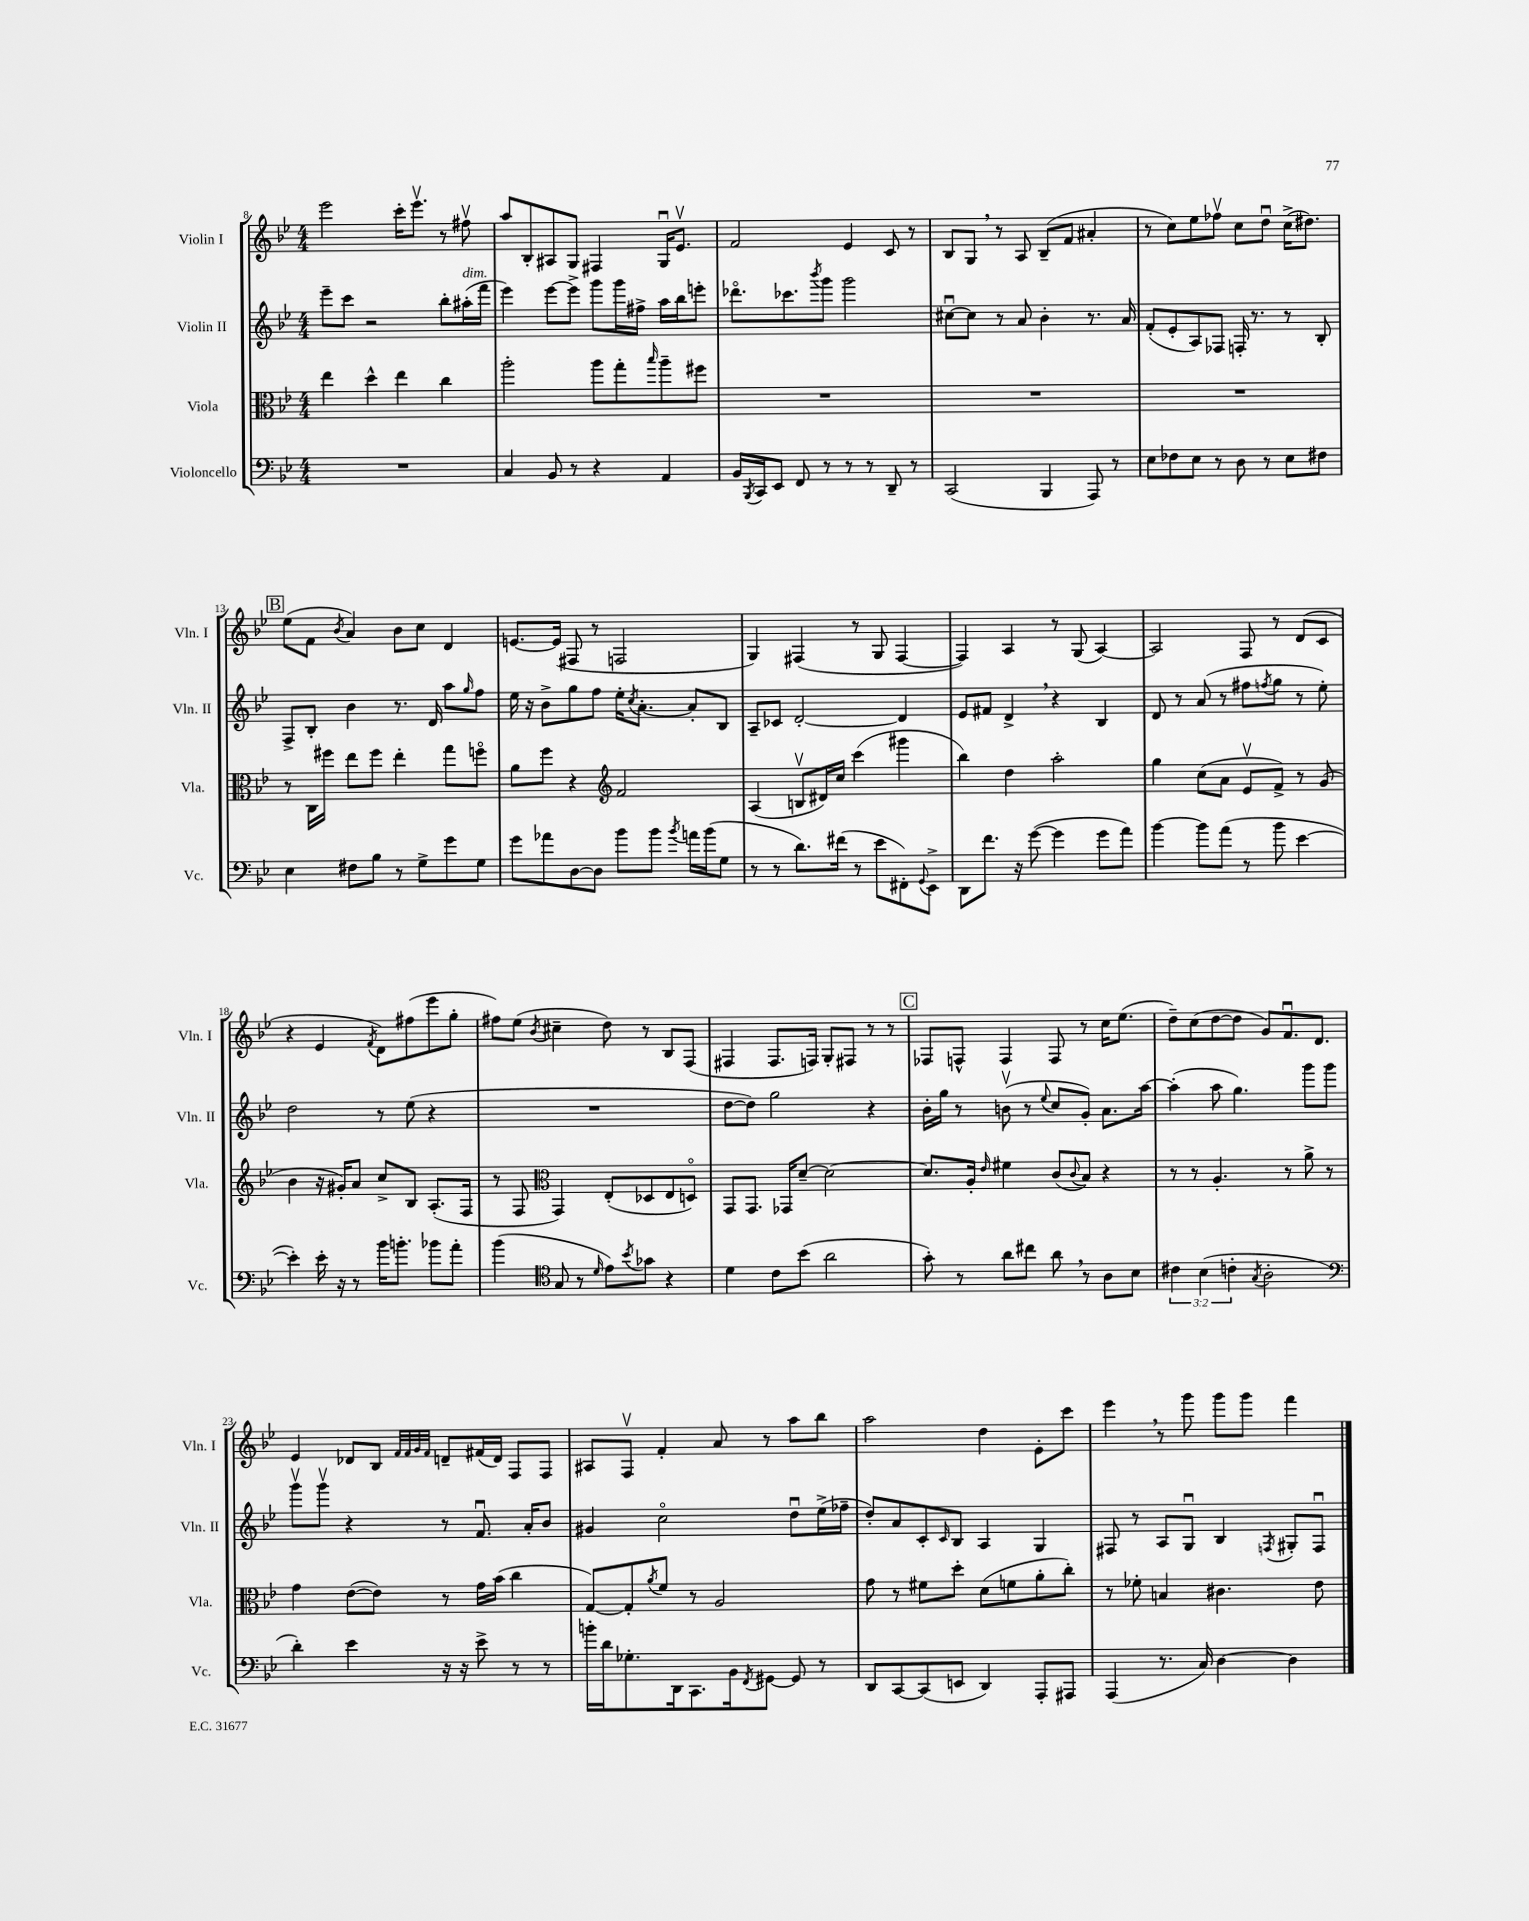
<<
\new StaffGroup <<
\new Staff = "s0" \with { instrumentName = "Violin I" shortInstrumentName = "Vln. I" } {
    \clef treble \key bes \major \numericTimeSignature \time 4/4
    ees'''2 c'''16-. ees'''8.\upbow r8 fis''8\upbow |
    a''8 bes8-. ais8 g8 fis4 g16\downbow ees'8.\upbow |
    f'2 ees'4 c'8 r8 |
    bes8 g8 \breathe r8 a8 bes8--( f'8 ais'4-. |
    r8 c''8) ees''8 fes''8\upbow c''8 d''8\downbow c''16->( dis''8.) |
    \mark \markup { \box "B" } ees''8( f'8 \acciaccatura { bes'8 } a'4) bes'8 c''8 d'4 |
    e'8.~ e'16( fis8 r8 f2 |
    g4) fis4( r8 g8 fis4~ |
    fis4) a4 r8 g8( a4~) |
    a2 f8 r8 d'8( c'8 |
    r4 ees'4 \acciaccatura { f'8 } d'8) fis''8( ees'''8 g''8-. |
    fis''8) ees''8( \acciaccatura { bes'8 } cis''4-- d''8) r8 bes8 f8( |
    fis4 fis8. f16) g8-. fis8 r8 r8 |
    \mark \markup { \box "C" } fes8 f8-^ f4 f8 r8 c''16 ees''8.( |
    d''8--) c''8( d''8~ d''8 g'8) f'8.\downbow d'8. |
    ees'4 des'8 bes8 \grace { f'32 f'32 g'32 f'32 } d'8-- fis'16( d'16) f8 f8 |
    ais8 f8\upbow f'4-. a'8 r8 a''8 bes''8 |
    a''2 d''4 ees'8-. c'''8 |
    ees'''4 \breathe r8 g'''8 g'''8 g'''8 f'''4 \bar "|." |
}
\new Staff = "s1" \with { instrumentName = "Violin II" shortInstrumentName = "Vln. II" } {
    \clef treble \key bes \major \numericTimeSignature \time 4/4
    ees'''8-- c'''8 r2 bes''8-. ais''16-.^\markup { \italic "dim." }( f'''16 |
    ees'''4) ees'''8~ ees'''8-> g'''8 g'''16 fis''16-> a''16 bes''16 e'''8-. |
    des'''8.\flageolet ces'''8. \acciaccatura { bes'''8 } g'''8 g'''2 |
    cis''8~\downbow cis''8 r8 a'8 bes'4-. r8. a'16 |
    f'8-.( ees'8-. a8) fes8 f16-. r8. r8 bes8-. |
    \mark \markup { \box "B" } f8-> bes8-. bes'4 r8. d'16 a''8 \grace { g''16 } f''8 |
    ees''16 r16 bes'8-> g''8 f''8 ees''16-. \acciaccatura { c''8 } a'8.~-. a'8-. bes8 |
    a8-- ces'8 d'2~-. d'4 |
    ees'8 fis'8 d'4-> \breathe r4 bes4 |
    d'8 r8 a'8( r8 fis''8 \acciaccatura { f''8 } g''8 r8 ees''8-.) |
    d''2 r8 ees''8( r4 |
    R1 |
    d''8~ d''8) g''2 r4 |
    \mark \markup { \box "C" } bes'16-. g''16 r8 b'8\upbow( r8 \appoggiatura { ees''8 } c''8 g'8-.) a'8. a''16~ |
    a''4-.( a''8 g''4.) g'''8 g'''8 |
    g'''8\upbow g'''8\upbow r4 r8 f'8.\downbow a'16-. bes'8 |
    gis'4 c''2\flageolet d''8\downbow ees''16->( fes''16-- |
    d''8-.) a'8 c'8-. \grace { c'16 } bes8 a4 g4 |
    fis8 r8 a8 g8\downbow bes4 \acciaccatura { f8 } gis8-. f8\downbow \bar "|." |
}
\new Staff = "s2" \with { instrumentName = "Viola" shortInstrumentName = "Vla." } {
    \clef alto \key bes \major \numericTimeSignature \time 4/4
    ees''4 d''4-^ ees''4 c''4 |
    a''2-. a''8 g''8-. \grace { bes''16 } a''8-- fis''8 |
    R1 |
    R1 |
    R1 |
    \mark \markup { \box "B" } r8 c16 fis''16 ees''8 fis''8 ees''4-. g''8 f''8\flageolet |
    a'8 f''8 r4 \clef treble f'2 |
    a4( b8\upbow dis'16) c''16 c'''4( gis'''4 |
    bes''4) d''4 a''2-. |
    g''4 c''8( a'8 ees'8\upbow f'8->) r8 g'8( |
    bes'4 r16 gis'16-.) a'8 c''8-> bes8 a8.-.( f16 |
    r8 f8 \clef alto g,4) ees8-.( des8 ees8 d8\flageolet) |
    g,8 g,8. ges,16 d'8~-- d'2~ |
    \mark \markup { \box "C" } d'8. a16-. \grace { ees'16 } fis'4 c'8( \appoggiatura { c'8 } bes8) r4 |
    r8 r8 a4.-. r8 a'8-> r8 |
    g'4 ees'8~( ees'8) r8 g'16 bes'16( c''4 |
    g8~) g8-. \acciaccatura { a'8 } f'8 r8 a2 |
    g'8 r8 fis'8 d''8-. d'8( f'8 a'8-. c''8-.) |
    r8 fes'8-. b4 cis'4. ees'8 \bar "|." |
}
\new Staff = "s3" \with { instrumentName = "Violoncello" shortInstrumentName = "Vc." } {
    \clef bass \key bes \major \numericTimeSignature \time 4/4 \override Staff.TupletNumber.text = #tuplet-number::calc-fraction-text
    R1 |
    c4 bes,8 r8 r4 a,4 |
    bes,16 \acciaccatura { bes,,8 } c,16 ees,8 f,8 r8 r8 r8 d,8-- r8 |
    c,2( bes,,4 a,,8) r8 |
    ees8 fes8 ees8 r8 d8 r8 ees8 fis8 |
    \mark \markup { \box "B" } ees4 fis8 bes8 r8 g8-> g'8 g8 |
    g'8 aes'8 d8~ d8 bes'8 bes'8 \acciaccatura { bes'8 } a'16 bes'16( g8 |
    r8 r8 d'8.) fis'16( r8 ees'8 fis,8-.) \appoggiatura { g,8 } ees,8-> |
    d,8 f'8. r16 g'8~( g'4 g'8 a'8) |
    bes'4~ bes'8 a'8( r8 bes'8 ees'4~ |
    ees'4-.) ees'16-. r16 r8 bes'16 b'8.-. bes'8 a'8-. |
    bes'4( \clef tenor g8 r8 \grace { d'16 } ees'8) \acciaccatura { bes'8 } ges'8 r4 |
    d'4 c'8 bes'8( a'2 |
    \mark \markup { \box "C" } g'8-.) r8 a'8 cis''8 a'8 \breathe r8 a8 bes8 |
    \tuplet 3/2 { cis'4 bes4( c'4-. } \acciaccatura { g8 } a2-. |
    \clef bass d'4-.) ees'4 r16 r16 ees'8-> r8 r8 |
    b'16-. d'16 ges8.-. d,16 c,8. bes,16 \acciaccatura { f,8 } gis,8~ gis,8 r8 |
    d,8 c,8~ c,8( e,8 d,4) a,,8-. ais,,8 |
    a,,4( r8. c16) d4~ d4 \bar "|." |
}
>>
>>
\layout { \context { \Score currentBarNumber = #8 } }
